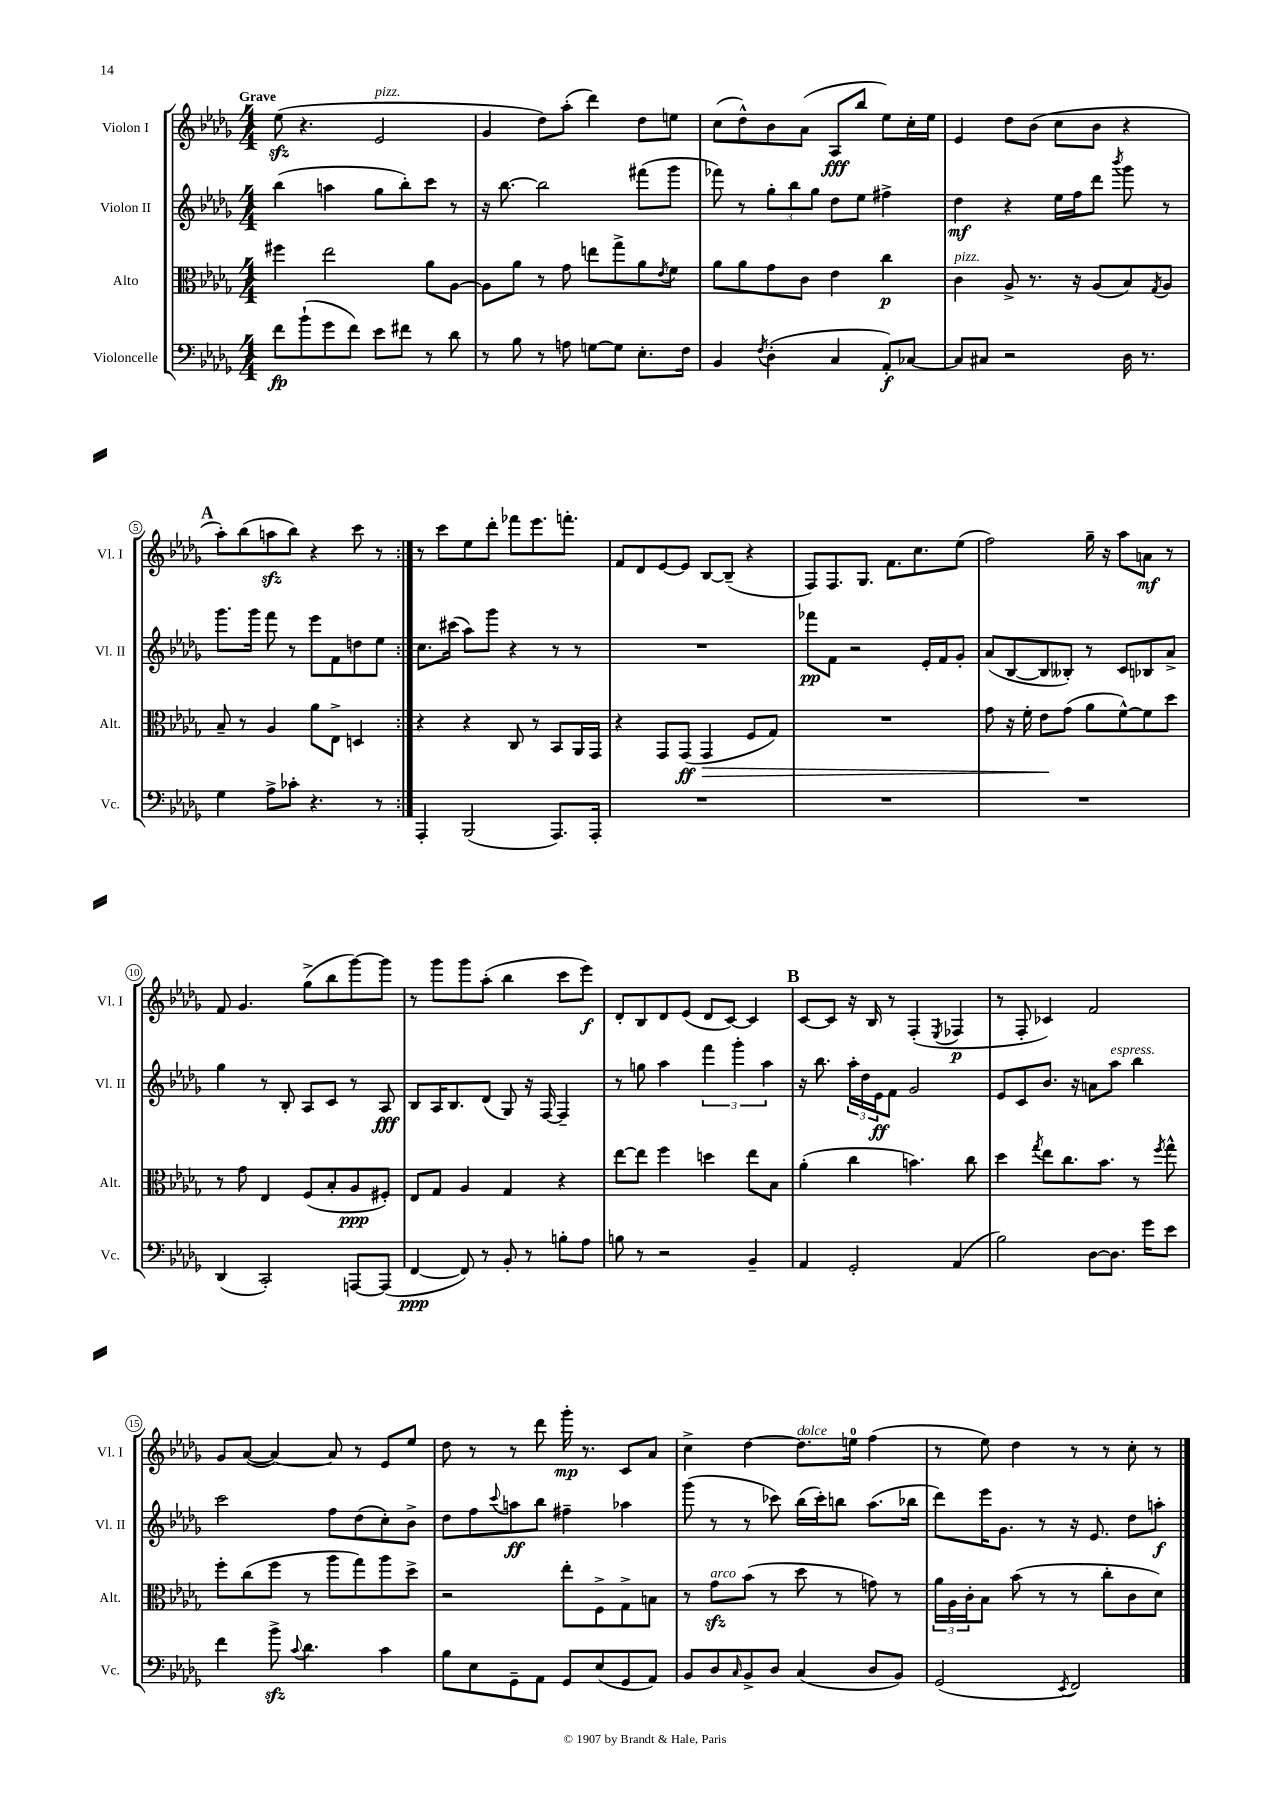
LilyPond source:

<<
\new StaffGroup <<
\new Staff = "s0" \with { instrumentName = "Violon I" shortInstrumentName = "Vl. I" } {
    \clef treble \key des \major \numericTimeSignature \time 4/4 \tempo "Grave"
    \repeat volta 2 { ees''8\sfz( r4. ees'2^\markup { \italic "pizz." } |
    ges'4 des''8) aes''8-.( des'''4) des''8 e''8 |
    c''8( des''8-^) bes'8 aes'8( aes8\fff bes''8 ees''8) c''16-. ees''16 |
    ees'4 des''8 bes'8( c''8 bes'8 r4 |
    \mark \markup { \bold "A" } aes''8-.) bes''8( a''8\sfz bes''8) r4 c'''8 r8 | }
    r8 c'''8 ees''8 des'''8-. fes'''8 ees'''8. f'''8.-. |
    f'8 des'8 ees'8~ ees'8 bes8~ bes8--( r4 |
    f8) f8. ges8. f'8. c''8. ees''8( |
    f''2) ges''16-- r16 aes''8 a'8\mf r8 |
    f'8 ges'4. ges''8->( bes''8 ges'''8~) ges'''8 |
    r8 ges'''8 ges'''8 aes''8-.( bes''4 c'''8 ees'''8\f) |
    des'8-. bes8 des'8 ees'8( des'8 c'8~) c'4 |
    \mark \markup { \bold "B" } c'8~ c'8 r16 bes16 r8 f4-.( \acciaccatura { ees8 } fes4\p |
    r8 f8-. ces'4) f'2 |
    ges'8 aes'8~( aes'4~) aes'8 r8 ees'8 ees''8 |
    des''8 r8 r8 des'''8 ges'''16-.\mp r8. c'8 aes'8 |
    c''4-> des''4~ des''8.^\markup { \italic "dolce" } e''16-0 f''4( |
    r8 ees''8) des''4 r8 r8 c''8-. r8 \bar "|." |
}
\new Staff = "s1" \with { instrumentName = "Violon II" shortInstrumentName = "Vl. II" } {
    \clef treble \key des \major \numericTimeSignature \time 4/4
    \repeat volta 2 { bes''4( a''4 ges''8 bes''8-.) c'''8 r8 |
    r16 bes''8.~ bes''2 fis'''8( ges'''8 |
    fes'''8) r8 \tuplet 3/2 { ges''8-. bes''8 ges''8 } des''8 ees''8 fis''4-> |
    des''4\mf r4 ees''16 f''16 des'''8 \acciaccatura { bes'''8 } ges'''8 r8 |
    \mark \markup { \bold "A" } ges'''8. ges'''16 f'''8 r8 ees'''8 f'8 d''8 ees''8 | }
    c''8. cis'''16( aes''8) ges'''8 r4 r8 r8 |
    R1 |
    fes'''8\pp f'8 r2 ees'16-. f'16 ges'8-. |
    aes'8( bes8~ bes8 beses8-.) r8 c'8 bes8 aes'8-> |
    ges''4 r8 bes8-. aes8 c'8 r8 aes8\fff |
    bes8 aes16 bes8. des'8( ges8) r16 f16~ f4-- |
    r8 g''8 aes''4 \tuplet 3/2 { f'''4 ges'''4-. aes''4 } |
    \mark \markup { \bold "B" } r16 bes''8. \tuplet 3/2 { aes''16-. des''16 ees'16\ff } f'8 ges'2 |
    ees'8 c'8 bes'8. r16 a'8 aes''8^\markup { \italic "espress." } bes''4 |
    c'''2 f''8 des''8( c''8-.) bes'8-> |
    des''8 f''8 \appoggiatura { c'''8 } a''8\ff bes''8 fis''4-- aes''4 |
    ges'''8( r8 r8 ces'''8) bes''16( ces'''16-.) b''8 aes''8.( bes''16 |
    des'''8) ees'''16 ges'8. r8 r16 ees'8. des''8 a''8-.\f \bar "|." |
}
\new Staff = "s2" \with { instrumentName = "Alto" shortInstrumentName = "Alt." } {
    \clef alto \key des \major \numericTimeSignature \time 4/4
    \repeat volta 2 { fis''4 ees''2 aes'8 aes8~ |
    aes8 aes'8 r8 ges'8 e''8 ges''8-> aes'8 \acciaccatura { ees'8 } f'8 |
    aes'8 aes'8 ges'8 c'8 ees'4 c''4\p |
    c'4^\markup { \italic "pizz." } aes8-> r8. r16 aes8( bes8) \acciaccatura { ges8 } aes8 |
    \mark \markup { \bold "A" } bes8-- r8 aes4 aes'8 ees8-> d4 | }
    r4 r4 c8 r8 bes,8 aes,16 ges,16 |
    r4 ges,8 ges,8\ff( ges,4\> f8 ges8) |
    R1 |
    ges'8 r16 f'16-. ees'8\! ges'8( aes'8 f'8~-^) f'8 des''8 |
    r8 ges'8 ees4 f8( bes8-. aes8\ppp fis8-.) |
    ees8 ges8 aes4 ges4 r4 |
    ees''8~ ees''8 f''4 d''4 ees''8 bes8 |
    \mark \markup { \bold "B" } aes'4-.( c''4 b'4.) c''8 |
    des''4 \acciaccatura { ges''8 } ees''8 c''8. bes'8. r8 \acciaccatura { f''8 } ges''8-^ |
    f''8-. c''8( f''8 r8 aes''8 ges''8) aes''8 des''8-> |
    r2 ees''8-. f8-> ges8-> b8 |
    r8 ges'8\sfz^\markup { \italic "arco" } bes'8( r8 des''8 r8 g'8) r8 |
    \tuplet 3/2 { aes'16 aes16 c'16-. } bes8 bes'8( r8 r8 c''8-. c'8 des'8) \bar "|." |
}
\new Staff = "s3" \with { instrumentName = "Violoncelle" shortInstrumentName = "Vc." } {
    \clef bass \key des \major \numericTimeSignature \time 4/4
    \repeat volta 2 { f'8\fp bes'8-!( ges'8 f'8) ees'8 fis'8 r8 des'8 |
    r8 bes8 r8 a8 g8~ g8 ees8.-. f16 |
    bes,4 \acciaccatura { f8 } des4-.( c4 aes,8-.\f) ces8~ |
    ces8 cis8 r2 des16 r8. |
    \mark \markup { \bold "A" } ges4 aes8-> ces'8-. r4. r8 | }
    aes,,4-. bes,,2( aes,,8.) aes,,16-. |
    R1 |
    R1 |
    R1 |
    des,4( c,2-.) a,,8~ a,,8( |
    f,4~\ppp f,8) r8 bes,8-. r8 b8-. aes8 |
    b8 r8 r2 bes,4-- |
    \mark \markup { \bold "B" } aes,4 ges,2-. aes,4( |
    bes2) des8~ des8. ges'16 ees'8 |
    f'4 bes'8->\sfz \appoggiatura { c'8 } des'4. c'4 |
    bes8 ees8 ges,8-- aes,8 ges,8 ees8( ges,8 aes,8) |
    bes,8 des8 \grace { c16 } bes,8-> des8 c4( des8 bes,8) |
    ges,2( \acciaccatura { ees,8 } f,2) \bar "|." |
}
>>
>>
\layout { \context { \Score \override BarNumber.stencil = #(make-stencil-circler 0.1 0.3 ly:text-interface::print) } }
